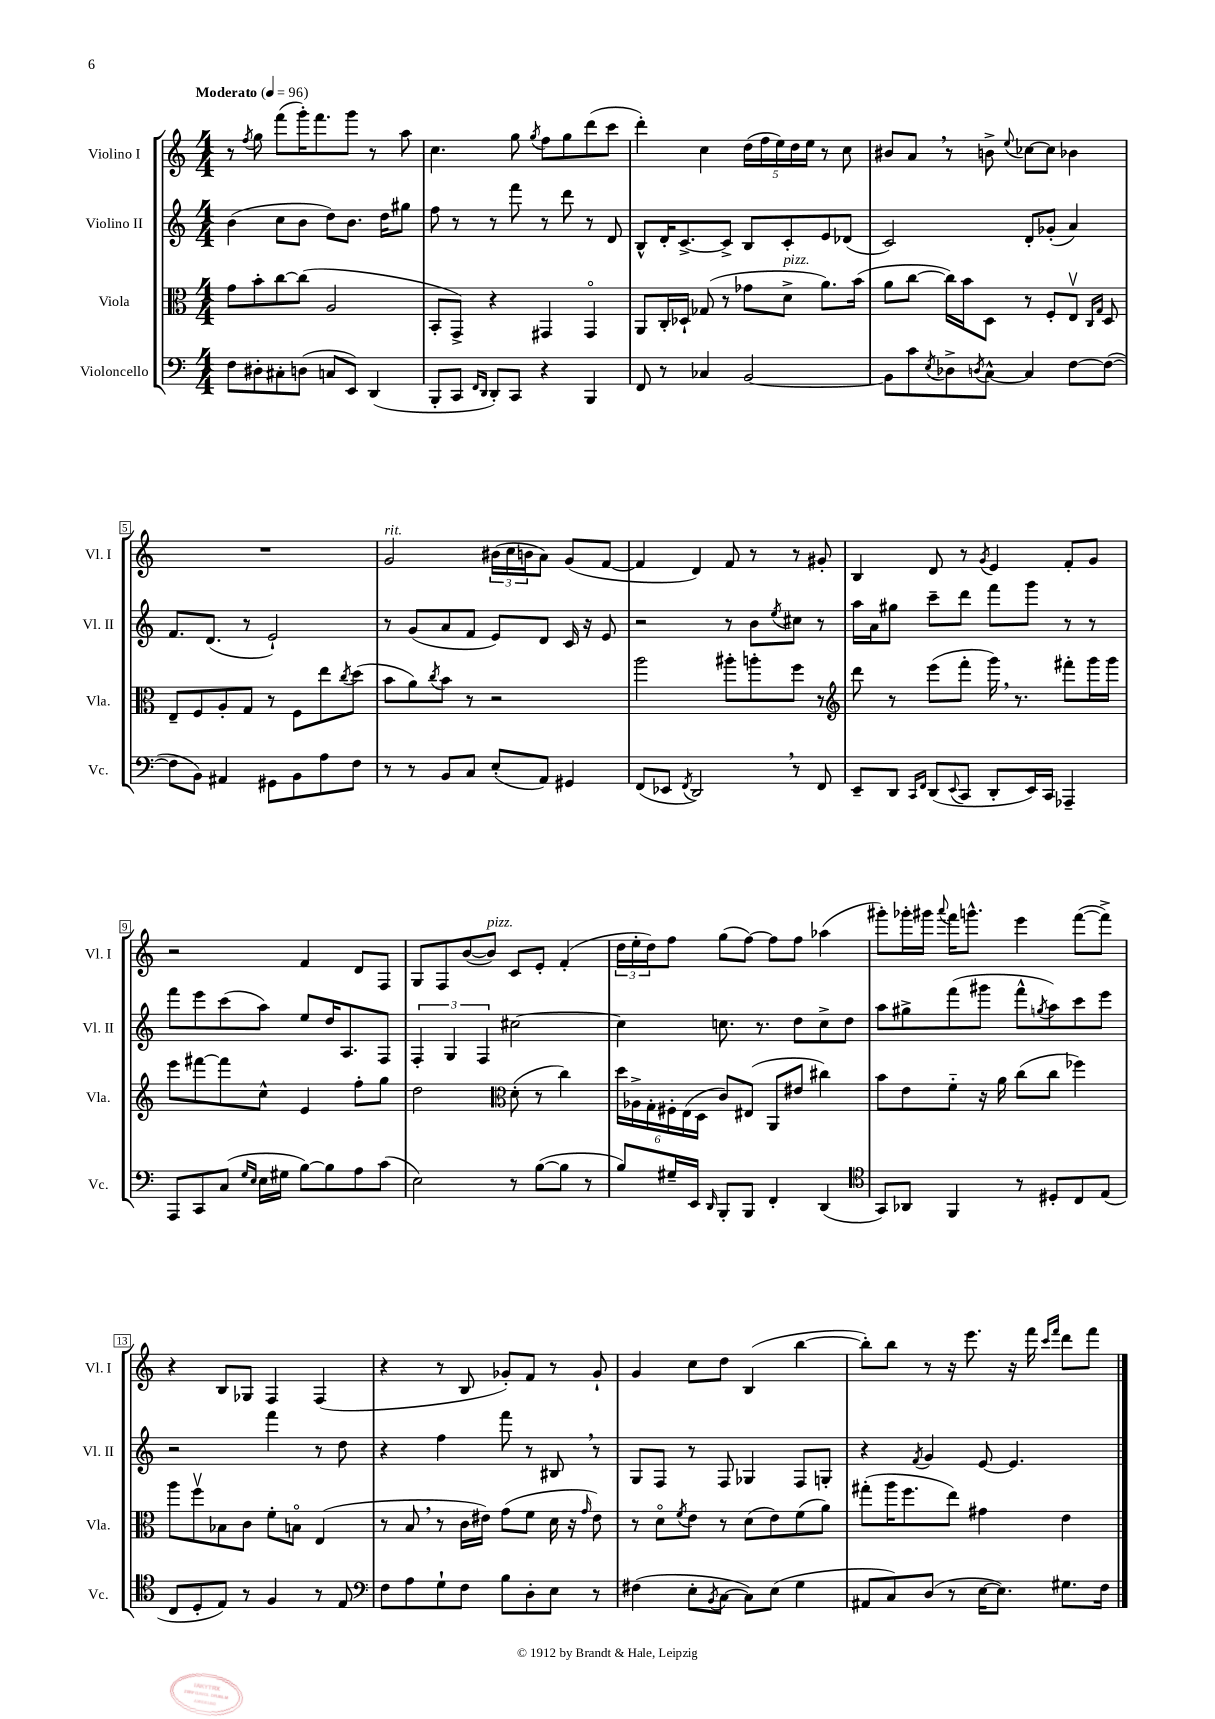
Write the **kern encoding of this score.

**kern	**kern	**kern	**kern
*part4	*part3	*part2	*part1
*staff4	*staff3	*staff2	*staff1
*I"Violoncello	*I"Viola	*I"Violino II	*I"Violino I
*I'Vc.	*I'Vla.	*I'Vl. II	*I'Vl. I
*clefF4	*clefC3	*clefG2	*clefG2
*k[]	*k[]	*k[]	*k[]
*M4/4	*M4/4	*M4/4	*M4/4
*MM96	*MM96	*MM96	*MM96
=1	=1	=1	=1
!	!	!	!LO:TX:a:B:t=Moderato
8F\L	8g\L	(4b\	8r
.	.	.	8qff/
8D#X'\	8b'\	.	8gg\
8C#X'\	[8cc\	8cc\L	(8fff\L
(8Dn\J	(8cc\J]	8b\J	16ggg'\K)
.	.	.	8.fff\
8Cn/L	2A/	8dd\L)	.
8EE/J)	.	8.b\J	8ggg\J
(4DD/	.	.	8r
.	.	16dd\KL	.
.	.	8gg#X\J	8aa\
=2	=2	=2	=2
8BBB'/L	8BB'/L	8ff\	4.cc\
8CC/J	8GG^/J)	8r	.
16qqFF/LL	.	.	.
16qqDD/JJ	.	.	.
8DD'/L)	4r	8r	.
8CC/J	.	8fff\	8gg\
.	.	.	8qgg/
4r	4GG#X/	8r	8ff\L
.	.	8ddd\	8gg\
4BBB/	4GG#/	8r	(8ddd\
.	.	8d/	8ccc\J
=3	=3	=3	=3
8FF/	8AA/L	8B^^/L	4ddd'\)
8r	16C'/L	16d'/K	.
.	16D-X`/JJ	[8.c^/	.
4C-X/	(8G-X/	.	4cc\
.	8r	8c^/J]	.
[2BB/	8g-X\L	8B/L	(20dd\LL
.	.	.	20ff\
.	.	.	20ee\)
!	!LO:TX:a:i:t=pizz.	!	!
.	8d^\J	8c'/	.
.	.	.	20dd\
.	.	.	20ee\JJ
.	8.a\L)	8e/	8r
.	.	(8d-X/J	8cc\
.	(16b\Jk	.	.
=4	=4	=4	=4
8BB\L]	8a\L	2c/)	8b#X/L
8c\	[8cc\J	.	8a,/J
8qE/	.	.	.
8D-X^\	16cc\LL])	.	8r
.	16b\J	.	.
8qDn/	.	.	.
[8C^^\J	8D\J	.	8bn^\
.	.	.	8qqee/
4C/]	8r	8d'/L	[8cc-X\L
.	8F'/L	(8g-X'/J	8cc-\J]
[8F\L	8Ev/J	4a/)	4b-X\
.	16qqC/LL	.	.
.	16qqG/JJ	.	.
(8F\J_	8D/	.	.
!!LO:LB:g=z
=5	=5	=5	=5
8F\L]	8E~/L	8.f/L	1r
8BB\J)	8F/	.	.
.	.	(8.d/J	.
4AA#X/	8A'/	.	.
.	8G/J	8r	.
8GG#X\L	8r	2e`/)	.
8BB\	8F\L	.	.
8A\	8ee\	.	.
.	8qcc/	.	.
8F\J	(8dd\J	.	.
=6	=6	=6	=6
!	!	!	!LO:TX:a:i:t=rit.
8r	8b\L	8r	2g/
8r	8a\)	(8g/L	.
.	8qcc/	.	.
8BB/L	8b\J	8a/	.
8C/J	8r	8f/J	.
(8E'/L	2r	8e/L)	(24b#X\LL
.	.	.	24cc\
.	.	.	24bn\J
8AA/J)	.	8d/J	8a\J)
4GG#X/	.	16c/	(8g/L
.	.	16r	.
.	.	8e/	[8f/J
=7	=7	=7	=7
(8FF/L	2aa\	2r	4f/]
8EE-X/J	.	.	.
8qFF/	.	.	.
2DD,/)	.	.	4d/)
.	8aa#X'\L	8r	8f/
.	8aan'\	8b\L	8r
.	.	8qee/	.
8r	8ff\J	8cc#X\J	8r
8FF/	8r	8r	8g#X'/
=8	=8	=8	=8
*	*clefG2	*	*
8EE~/L	8ddd\	16aa\LL	4B/
.	.	16a\J	.
8DD/J	8r	8gg#X\J	.
16qqCC/LL	.	.	.
16qqFF/JJ	.	.	.
(8DD/L	(8eee\L	8ccc~\L	8d/
8qqEE/	.	.	.
8CC/J	8fff'\J	8ddd\J	8r
.	.	.	8qg/
8DD'/L	16ggg,\)	8fff\L	4e/
.	8.r	.	.
16EE/L)	.	8ggg\J	.
16CC/JJ	.	.	.
4AAA-X~/	8fff#X'\L	8r	8f'/L
.	16ggg\L	8r	8g/J
.	16ggg\JJ	.	.
!!LO:LB:g=z
=9	=9	=9	=9
8AAA/L	8eee\L	8fff\L	2r
8CC/	[8fff#X\	8eee\	.
(8C/J	8fff#\]	(8ccc\	.
16qqG/LL	.	.	.
16qqE/JJ	.	.	.
16E\LL	8cc^^\J	8aa\J)	.
16G#X\JJ	.	.	.
[8B\L)	4e/	8ee/L	4f/
8B\]	.	16dd/K	.
.	.	8.A/	.
8A\	8ff'\L	.	8d/L
(8c\J	8gg\J	8F/J	8F/J
=10	=10	=10	=10
2E\)	2dd\	6F'/	8G/L
.	.	.	8F/
.	.	6G/	.
.	.	.	([8b/
.	.	6F/	.
!	!	!	!LO:TX:a:i:t=pizz.
.	.	.	8b/J])
*	*clefC3	*	*
8r	(8d'\	[2cc#X\	8c/L
([8B\L	8r	.	8e'/J
8B\J]	4cc\)	.	(4f'/
8r	.	.	.
=11	=11	=11	=11
8B/L)	24dd\LL	4cc#\]	24dd\LL
.	24A-X^\	.	24ee'\
.	24G'\	.	24dd\J)
16G#X~/L	24F#X'\	.	8ff\J
.	(24E\	.	.
16EE/JJ	.	.	.
.	24D\JJ	.	.
16qqDD/	.	.	.
8BBB'/L	8c/L)	8.ccn\	(8gg\L
8BBB/J	(8E#X/J	.	[8ff\J)
.	.	8.r	.
4FF'/	8AA/L	.	8ff\L]
.	8e#X/J	8dd\L	8ff\J
(4DD/	4cc#X\)	8cc^\	(4aa-X\
.	.	8dd\J	.
=12	=12	=12	=12
*clefC4	*	*	*
8GG/L)	8b\L	8aa\L	8ggg#X'\L)
8AA-X/J	8e\	8gg#X^\	16ggg-X'\L
.	.	.	16ggg#X\JJ
.	.	.	8qqaaa/
4FF/	8f\J	(8fff\	16fff\KL
.	.	.	8.gggn^^\J
.	16r	8ggg#X\J	.
.	16a\	.	.
8r	(8cc\L	8fff^^\L	4eee\
.	.	8qggn/	.
8D#X'/L	8cc\J	8aa\)	.
8C/	4ff-X\)	8ccc\	([8fff\L
(8E/J	.	8eee\J	8fff^\J])
!!LO:LB:g=z
=13	=13	=13	=13
8C/L	8aa\L	2r	4r
8D'/	8ffv\	.	.
8E/J)	8B-X\	.	8B/L
8r	8c\J	.	8G-X/J
4F/	8f'\L	4fff\	4F/
.	8Bn\J	.	.
8r	(4E/	8r	(4F/
8E/	.	8dd\	.
=14	=14	=14	=14
*clefF4	*	*	*
8F\L	8r	4r	4r
8A\	8B,/	.	.
8G`\	8r	4ff\	8r
8F\J	16c\LL	.	8B/
.	16e#X\JJ)	.	.
8B\L	(8g\L	8fff\	8g-X'/L)
8D'\	8f\J	8r	8f/J
8E\J	16d\	8B#X,/	8r
.	16r	.	.
.	16qqg/	.	.
8r	8e#\)	8r	8g-`/
=15	=15	=15	=15
(4F#X\	8r	8G/L	4g/
.	8d\L	8F/J	.
.	8qf/	.	.
8E'\L	8e\J	8r	8cc\L
8qBB/	.	.	.
[8C\J	8r	8F/	8dd\J
8C\L])	(8d\L	4G-X/	(4B/
(8E\J	8e\)	.	.
4G\	(8f\	8F/L	[4bb\
.	8a\J)	8Gn'/J	.
=16	=16	=16	=16
8AA#X/L	(8gg#X'\L	4r	8bb'\L])
8C/)	16aa\K	.	8bb\J
.	8.ff\	.	.
.	.	8qf/	.
(8D/J	.	4g/	8r
8r	8ee\J)	.	16r
.	.	.	8.eee\
[16E\KL	4g#X\	[8e/	.
8.E\J])	.	.	.
.	.	4.e/]	16r
.	.	.	16fff\
.	.	.	16qqccc/LL
.	.	.	16qqfff/JJ
8.G#X\L	4e\	.	8ddd\L
.	.	.	8fff\J
16F\Jk	.	.	.
==	==	==	==
*-	*-	*-	*-
